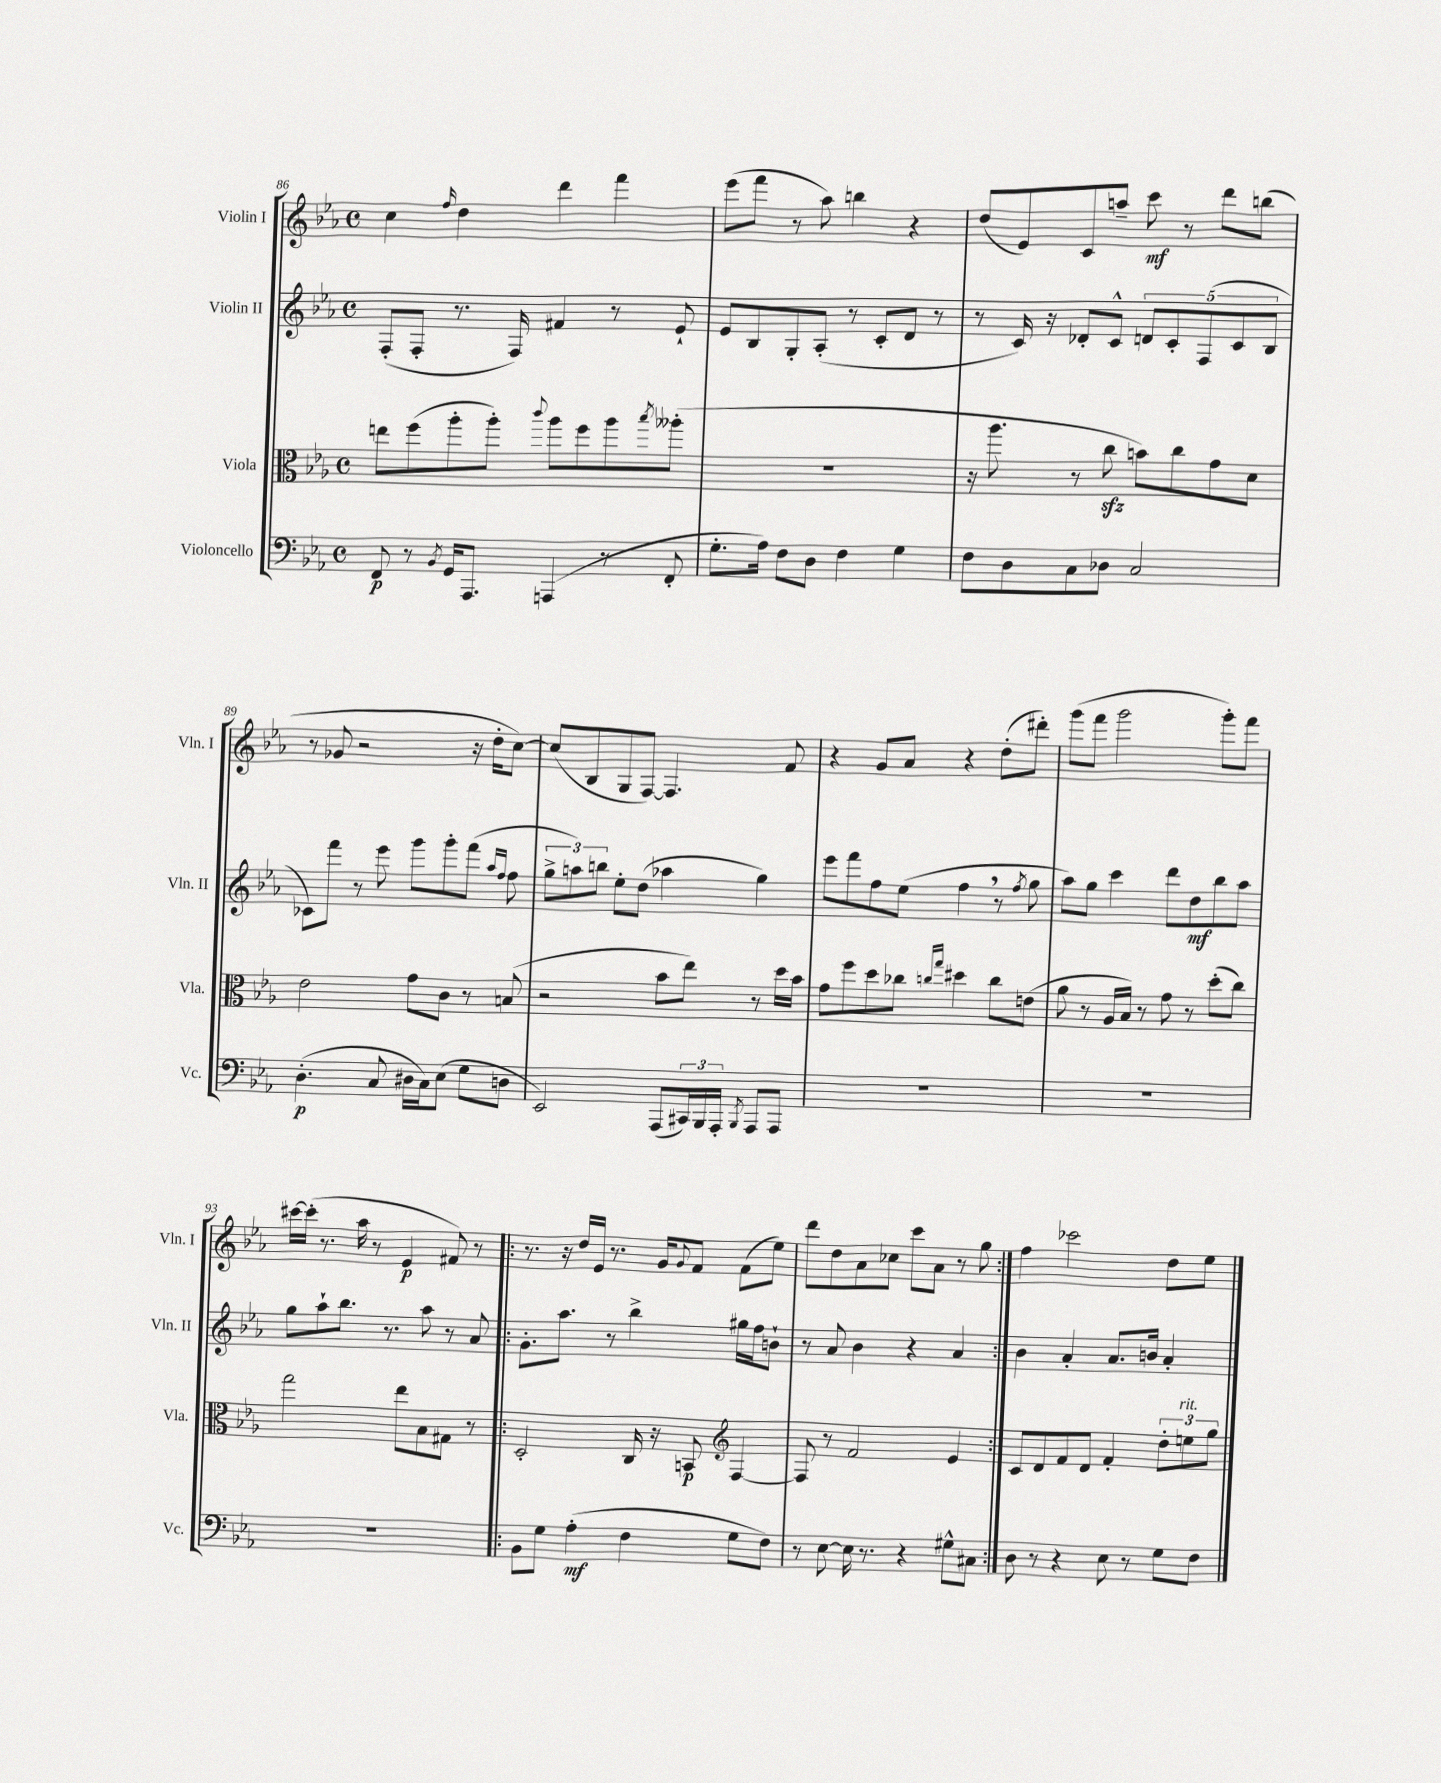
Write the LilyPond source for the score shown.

<<
\new StaffGroup <<
\new Staff = "s0" \with { instrumentName = "Violin I" shortInstrumentName = "Vln. I" } {
    \clef treble \key ees \major \defaultTimeSignature \time 4/4
    c''4 \grace { f''16 } d''4 d'''4 f'''4 |
    ees'''8( f'''8 r8 aes''8) b''4 r4 |
    d''8( ees'8) c'8 a''8-- c'''8\mf r8 d'''8 b''8( |
    r8 ges'8 r2 r16 d''16-. c''8~) |
    c''8( bes8 g8 f8~) f4. f'8 |
    r4 g'8 aes'8 r4 d''8-.( dis'''8-.) |
    g'''8( f'''8 g'''2 g'''8-.) f'''8 |
    cis'''16~ cis'''16-.( r8. aes''16 r8 ees'4\p fis'8) r8 |
    \repeat volta 2 { r8. r16 d''16 ees'16 r8. g'16 \appoggiatura { g'8 } f'8 f'8( ees''8) |
    d'''8 d''8 aes'8 ces''8 c'''8 aes'8 r8 g''8 | }
    f''4 ces'''2 d''8 ees''8 \bar "|." |
}
\new Staff = "s1" \with { instrumentName = "Violin II" shortInstrumentName = "Vln. II" } {
    \clef treble \key ees \major \defaultTimeSignature \time 4/4
    f8-.( f8-. r8. f16) fis'4 r8 ees'8-! |
    ees'8 bes8 g8-. aes8-.( r8 c'8-. d'8 r8 |
    r8 c'16) r16 des'8-. c'8-^ \tuplet 5/4 { d'8 c'8-. f8( c'8 bes8 } |
    ces'8) f'''8 r8 ees'''8 g'''8 g'''8-. f'''8( \grace { aes''16 f''16 } f''8 |
    \tuplet 3/2 { g''8-> a''8) b''8 } ees''8-. d''8( aes''4 g''4) |
    ees'''8 f'''8 f''8 ees''8( f''4 \breathe r8 \acciaccatura { f''8 } g''8 |
    aes''8) g''8 c'''4 d'''8 d''8\mf bes''8 aes''8 |
    g''8 aes''8-! bes''8. r8. aes''8 r8 aes'8 |
    \repeat volta 2 { g'8.-. aes''8. r8 bes''4-> gis''16 f''16 b'8-! |
    r8 aes'8 bes'4 r4 aes'4 | }
    bes'4 aes'4-. aes'8. b'16 aes'4-. \bar "|." |
}
\new Staff = "s2" \with { instrumentName = "Viola" shortInstrumentName = "Vla." } {
    \clef alto \key ees \major \defaultTimeSignature \time 4/4
    e''8 f''8( aes''8-. aes''8-.) \appoggiatura { c'''8 } aes''8 f''8 aes''8 \acciaccatura { bes''8 } aeses''8-.( |
    R1 |
    r16 aes''8. r8 c''8\sfz b'8) c''8 g'8 d'8 |
    ees'2 g'8 c'8 r8 b8( |
    r2 bes'8 ees''8) r8 d''16 bes'16 |
    g'8 f''8 d''8 ces''8 \grace { c''16 g''16 } dis''4 c''8 e'8( |
    aes'8 r8 aes16 bes16) r8 g'8 r8 d''8-.( c''8) |
    g''2 ees''8 bes8 gis8 r8 |
    \repeat volta 2 { d2-. c16 r16 b,8\p \clef treble f4~ |
    f8 r8 f'2 ees'4 | }
    c'8 d'8 f'8 d'8 f'4-. \tuplet 3/2 { d''8-. e''8^\markup { \italic "rit." } g''8 } \bar "|." |
}
\new Staff = "s3" \with { instrumentName = "Violoncello" shortInstrumentName = "Vc." } {
    \clef bass \key ees \major \defaultTimeSignature \time 4/4
    f,8\p r8 \acciaccatura { bes,8 } g,16 aes,,8. a,,4( r8 f,8-. |
    g8.-. aes16) f8 d8 f4 g4 |
    f8 d8 c8 des8 c2 |
    d4.-.\p( c8 dis16 c16) ees8( g8 d8 |
    ees,2) aes,,8( \tuplet 3/2 { cis,16) bes,,16 aes,,16-. } \acciaccatura { bes,,8 } aes,,8 aes,,8 |
    R1 |
    R1 |
    R1 |
    \repeat volta 2 { bes,8 g8 aes4-.\mf( f4 g8 f8) |
    r8 ees8~ ees16 r8. r4 gis8-^ cis8 | }
    d8 r8 r4 ees8 r8 g8 f8 \bar "|." |
}
>>
>>
\layout { \context { \Score currentBarNumber = #86 } }
